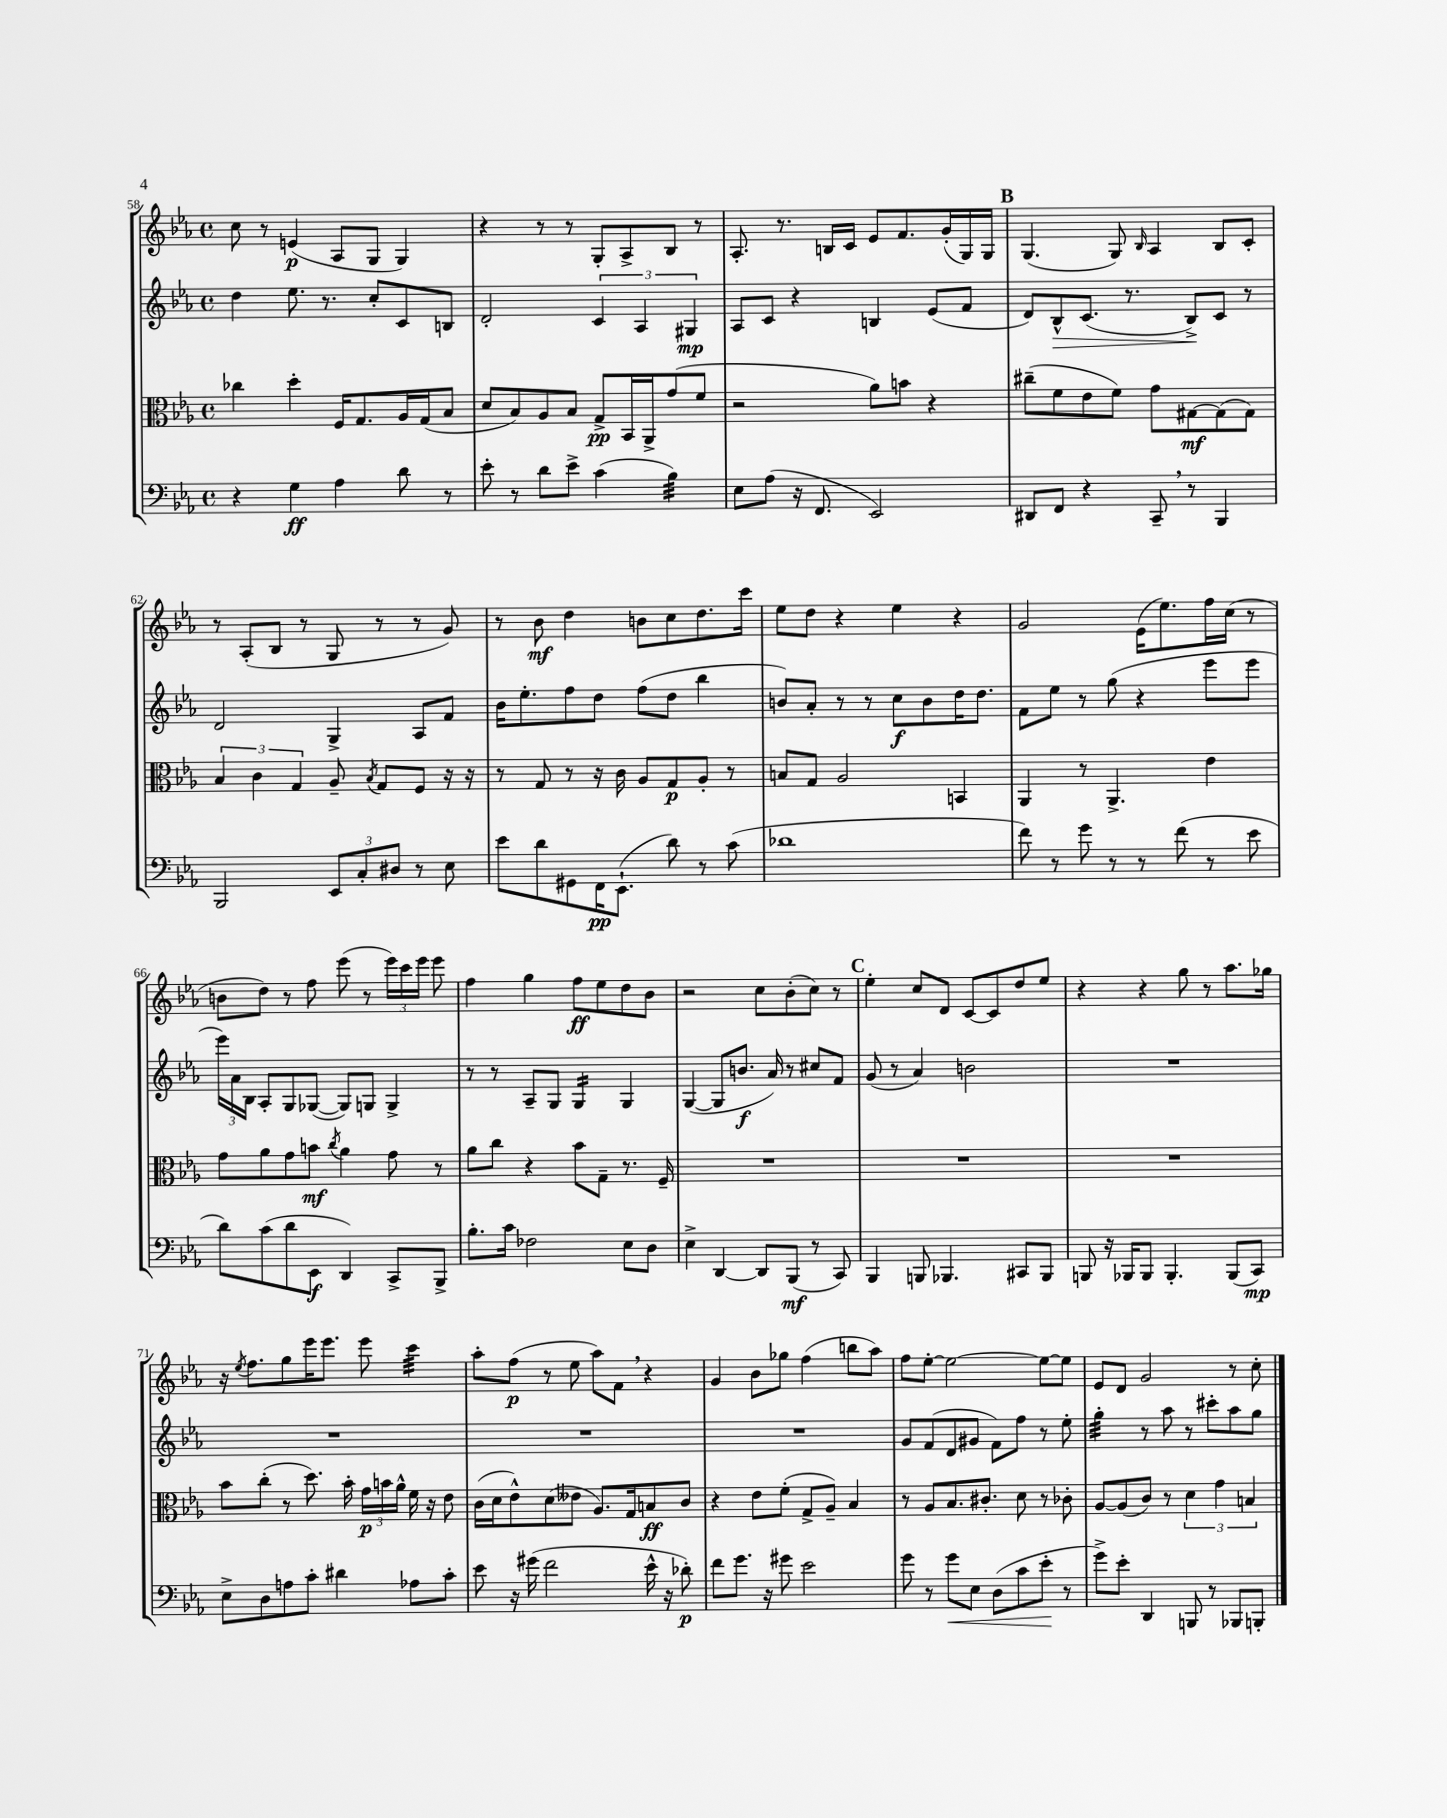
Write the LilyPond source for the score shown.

<<
\new StaffGroup <<
\new Staff = "s0" {
    \clef treble \key ees \major \defaultTimeSignature \time 4/4
    \autoBeamOff c''8 r8 e'4\p( aes8[ g8] g4) |
    r4 r8 r8 g8[-. aes8-> bes8] r8 |
    aes8.-. r8. b16[ c'16] ees'8[ f'8. g'16-.( g16) g16] |
    \mark \markup { \bold "B" } g4.( g8) \grace { bes16 } aes4 bes8[ c'8]-. |
    r8 aes8[-.( bes8] r8 g8 r8 r8 g'8) |
    r8 bes'8\mf d''4 b'8[ c''8 d''8. c'''16] |
    ees''8[ d''8] r4 ees''4 r4 |
    g'2 ees'16[( ees''8.) f''16 c''16]( r8 |
    b'8[ d''8]) r8 f''8 ees'''8( r8 \tuplet 3/2 { ees'''16[) c'''16 ees'''16] } ees'''8 |
    f''4 g''4 f''8[\ff ees''8 d''8 bes'8] |
    r2 c''8[ bes'8-.( c''8]) r8 |
    \mark \markup { \bold "C" } ees''4-. c''8[ d'8] c'8[~ c'8 d''8 ees''8] |
    r4 r4 g''8 r8 aes''8.[ ges''16] |
    r16 \acciaccatura { ees''8 } f''8.[ g''8 ees'''16 ees'''8.] ees'''8 c'''4:32 |
    aes''8[-. f''8]\p( r8 ees''8 aes''8[) f'8] \breathe r4 |
    g'4 bes'8[ ges''8] f''4( b''8[ aes''8]) |
    f''8[ ees''8]~-. ees''2~ ees''8[~ ees''8] |
    ees'8[ d'8] g'2 r8 c''8-. \bar "|." |
}
\new Staff = "s1" {
    \clef treble \key ees \major \defaultTimeSignature \time 4/4
    \autoBeamOff d''4 ees''8. r8. c''8[-. c'8 b8] |
    d'2-. \tuplet 3/2 { c'4 aes4 gis4\mp } |
    aes8[ c'8] r4 b4 ees'8[( f'8] |
    \mark \markup { \bold "B" } d'8[) bes8-^\> c'8.]( r8. bes8[->\!) c'8] r8 |
    d'2 g4-> aes8[ f'8] |
    bes'16[ ees''8.-. f''8 d''8] f''8[( d''8] bes''4 |
    b'8[) aes'8]-. r8 r8 c''8[\f b'8 d''16 d''8.] |
    f'8[ ees''8] r8 g''8( r4 ees'''8[ ees'''8] |
    \tuplet 3/2 { ees'''16[) aes'16 bes16] } aes8[-. g8 ges8]~( ges8[) g8] g4-> |
    r8 r8 aes8[-- g8] g4:16 g4 |
    g4~( g8[ b'8.]\f aes'16) r8 cis''8[ f'8] |
    \mark \markup { \bold "C" } g'8( r8 aes'4) b'2 |
    R1 |
    R1 |
    R1 |
    R1 |
    g'8[ f'8( d'8 gis'8] f'8[) f''8] r8 ees''8-. |
    g''4:32-. r8 aes''8 r8 cis'''8[-. aes''8 g''8] \bar "|." |
}
\new Staff = "s2" {
    \clef alto \key ees \major \defaultTimeSignature \time 4/4
    \autoBeamOff ces''4 d''4-. f16[ g8. aes16 g16( bes8] |
    d'8[ bes8) aes8 bes8] g8[->\pp bes,16 aes,16-> g'8( f'8] |
    r2 aes'8[) b'8] r4 |
    \mark \markup { \bold "B" } cis''8[--( f'8 ees'8 f'8]) g'8[ gis8~\mf gis8( gis8]) |
    \tuplet 3/2 { bes4 c'4 g4 } aes8-- \acciaccatura { bes8 } g8[ f8] r16 r16 |
    r8 g8 r8 r16 c'16 aes8[ g8\p aes8]-. r8 |
    b8[ g8] aes2 b,4 |
    aes,4 r8 aes,4.-> ees'4 |
    g'8[ aes'8 g'8 b'8]\mf \acciaccatura { c''8 } aes'4 g'8 r8 |
    aes'8[ c''8] r4 bes'8[ g8]-- r8. f16-- |
    R1 |
    \mark \markup { \bold "C" } R1 |
    R1 |
    bes'8[ c''8]-.( r8 d''8.) bes'16-. \tuplet 3/2 { g'16[\p b'16 aes'16]-^ } f'16 r16 ees'8 |
    c'16[( d'16 ees'8-^) d'8( eeses'8] aes8.[) g16 b8\ff c'8] |
    r4 ees'8[ f'8]-.( g8[-> aes8]--) bes4 |
    r8 aes8[ bes8. cis'8.]-. d'8 r8 ces'8-. |
    aes8[~ aes8( c'8]) r8 \tuplet 3/2 { d'4 g'4 b4 } \bar "|." |
}
\new Staff = "s3" {
    \clef bass \key ees \major \defaultTimeSignature \time 4/4
    \autoBeamOff r4 g4\ff aes4 d'8 r8 |
    ees'8-. r8 d'8[ ees'8]-> c'4( bes4:32) |
    ees8[ aes8]( r16 f,8. ees,2) |
    \mark \markup { \bold "B" } dis,8[ f,8] r4 c,8-- \breathe r8 bes,,4 |
    bes,,2 \tuplet 3/2 { ees,8[ c8-. dis8] } r8 ees8 |
    ees'8[ d'8 gis,8 f,16\pp ees,8.]-!( d'8) r8 c'8( |
    des'1 |
    f'8) r8 g'8 r8 r8 f'8( r8 ees'8 |
    d'8[) c'8( d'8 ees,8]\f d,4) c,8[-> bes,,8]-> |
    bes8.[-. c'16] fes2 ees8[ d8] |
    ees4-> d,4~ d,8[ bes,,8]\mf( r8 c,8) |
    \mark \markup { \bold "C" } bes,,4 b,,8 bes,,4. cis,8[ bes,,8] |
    b,,8 r16 bes,,16[ bes,,8] bes,,4.-. bes,,8[( c,8]\mp) |
    ees8[-> d8 a8 c'8]-. dis'4 aes8[ c'8]-. |
    ees'8 r16 gis'16( f'2 ees'16-^ r16 des'8-.\p) |
    f'8[ g'8.] r16 gis'8 ees'2 |
    g'8 r8 g'8[\< ees8] d8[( c'8 ees'8]-.\! r8 |
    g'8[->) ees'8]-. d,4 b,,8 r8 bes,,8[ b,,8]-. \bar "|." |
}
>>
>>
\layout { \context { \Score currentBarNumber = #58 } }
